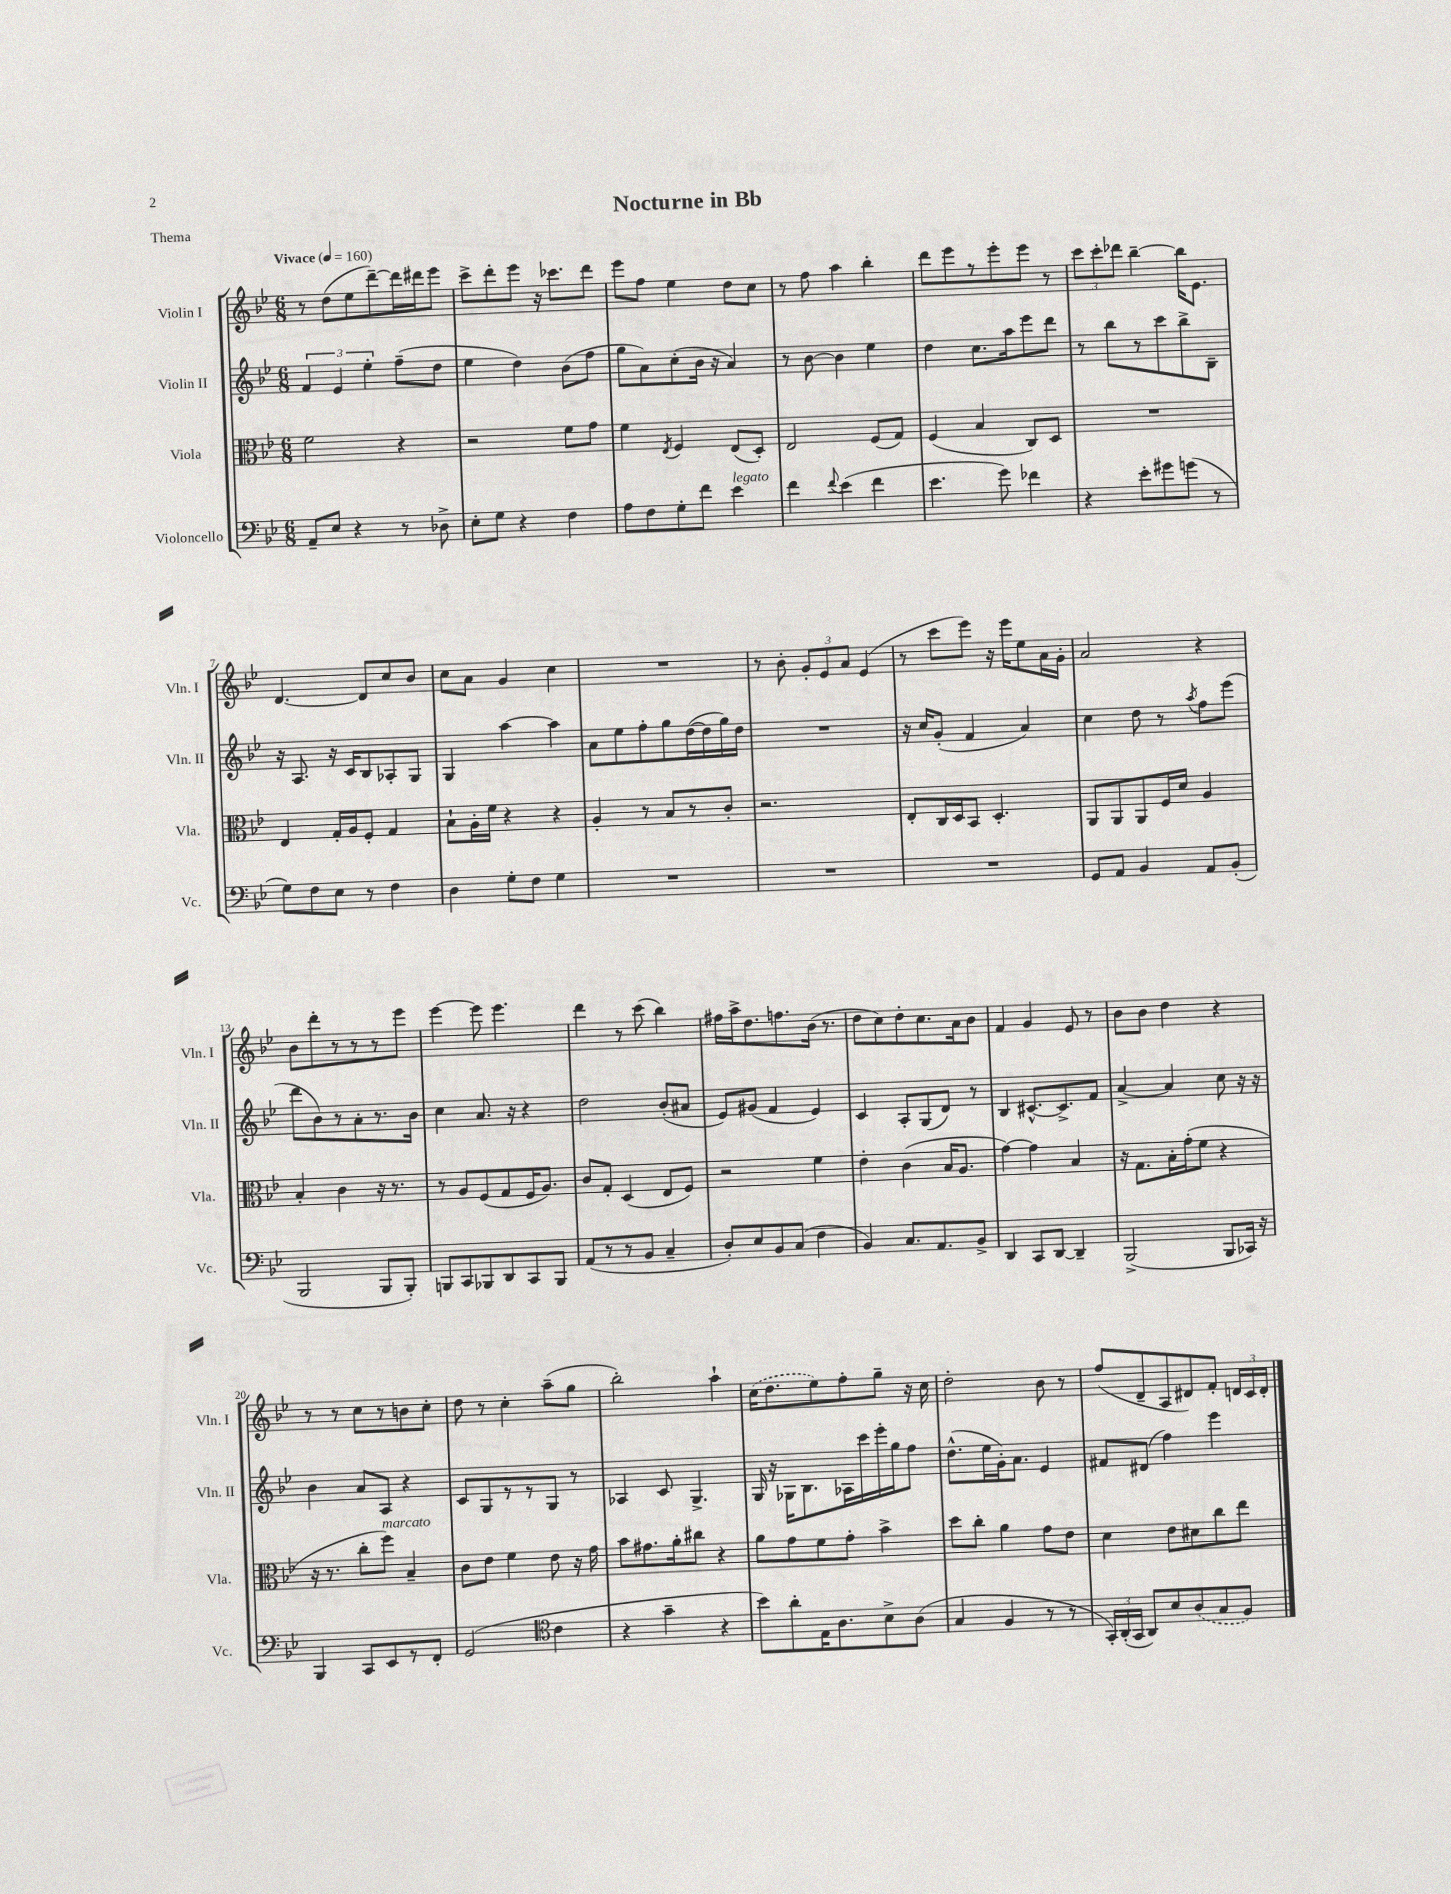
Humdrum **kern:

**kern	**kern	**kern	**kern
*part4	*part3	*part2	*part1
*staff4	*staff3	*staff2	*staff1
*I"Violoncello	*I"Viola	*I"Violin II	*I"Violin I
*I'Vc.	*I'Vla.	*I'Vln. II	*I'Vln. I
*clefF4	*clefC3	*clefG2	*clefG2
*k[b-e-]	*k[b-e-]	*k[b-e-]	*k[b-e-]
*M6/8	*M6/8	*M6/8	*M6/8
*MM160	*MM160	*MM160	*MM160
=1	=1	=1	=1
!	!	!	!LO:TX:a:B:t=Vivace
8AA~/L	2f\	6f/	8r
8E-/J	.	.	(8dd\L
.	.	6e-/	.
4r	.	.	8ee-\
.	.	6ee-'\	.
.	.	.	[8ddd~\)
8r	4r	(8ff~\L	16ddd\L]
.	.	.	16ddd#X\J
8D-X^\	.	8dd\J	8eee-\J
=2	=2	=2	=2
8E-'\L	2r	4ee-\	8ccc^\L
8G\J	.	.	8ddd'\
4r	.	4dd\)	8eee-\J
.	.	.	16r
.	.	.	8.ccc-X\L
4F\	8f\L	(8b-\L	.
.	8g\J	8ff\J	8ddd\J
=3	=3	=3	=3
8A\L	4f\	8gg\L	8eee-\L
8F\	.	8a\)	8ff\J
.	8qE-/	.	.
8G'\	4F/	(8cc'\	4ee-\
8f\J	.	16b-\Jk	.
.	.	16r	.
!LO:TX:a:i:t=legato	!	!	!
4e-\	(8E-/L	4a/)	8dd\L
.	8D'/J)	.	8cc\J
=4	=4	=4	=4
4f\	2E-/	8r	8r
.	.	[8b-\	8ff\
8qqf/	.	.	.
(4e-\	.	4b-\]	4aa\
4f\	(8F/L	4ee-\	4bb-'\
.	8G/J)	.	.
=5	=5	=5	=5
4.e-\	(4F/	4dd\	8ddd\L
.	.	.	8eee-\
.	4B-/	8.cc\L	8r
8g\)	.	.	8eee-'\
.	.	16aa\k	.
4f-X\	8C/L)	8eee-\	8eee-\J
.	8D/J	8ddd\J	8r
=6	=6	=6	=6
4r	2.r	8r	12ccc\L
.	.	.	12ccc'\
.	.	8bb-\L	.
.	.	.	12ddd-X\J
8e-'\L	.	8r	[4bb-~\
8g#X\	.	8ccc\	.
(8gn\J	.	8bb-^\	16bb-\KL]
.	.	.	8.e-\J
8r	.	8B-~\J	.
!!LO:LB:g=z
=7	=7	=7	=7
8G\L)	4E-/	16r	[4.d/
.	.	8.A/	.
8F\	.	.	.
8E-\J	16G'/LL	16r	.
.	16A/J	16c/KL	.
8r	8F'/J	8B-/	8d/L]
4F\	4G/	8A-X'/	8cc/
.	.	8G/J	8b-/J
=8	=8	=8	=8
4D\	8B-`\L	4G/	8cc\L
.	16A'\L	.	8a\J
.	16f\JJ	.	.
8G'\L	4r	[4aa\	4g/
8F\J	.	.	.
4G\	4r	4aa\]	4cc\
=9	=9	=9	=9
2.r	4A'/	8a\L	2.r
.	.	8ee-\	.
.	8r	8ff'\	.
.	8B-/L	8gg\	.
.	8r	([16dd\L	.
.	.	16dd\]	.
.	8c'/J	16gg\)	.
.	.	16dd\JJ	.
=10	=10	=10	=10
2.r	2.r	2.r	8r
.	.	.	8b-'\
.	.	.	12g'/L
.	.	.	12e-/
.	.	.	12a/J
.	.	.	(4e-/
=11	=11	=11	=11
2.r	8E-'/L	16r	8r
.	.	16cc/KL	.
.	16C/L	(8g'/J	8ccc\L
.	16D/J	.	.
.	8BB-/J	4f/	8eee-\J)
.	4.D'/	.	16r
.	.	.	16eee-\KL
.	.	4a/)	8ee-\
.	.	.	16a\L
.	.	.	16g'\JJ
=12	=12	=12	=12
8GG/L	8AA/L	4cc\	2a/
8AA/J	8AA/	.	.
4BB-/	8AA/	8dd\	.
.	16F/L	8r	.
.	16d/JJ	.	.
.	.	8qaa/	.
8AA/L	4A/	8ff\L	4r
(8BB-'/J	.	(8eee-\J	.
!!LO:LB:g=z
=13	=13	=13	=13
2BBB-/	4B-'/	8ddd\L	8b-\L
.	.	8b-\)	8ddd'\
.	4c\	8r	8r
.	.	8a'\	8r
8BBB-/L	16r	8.r	8r
.	8.r	.	.
8BBB-'/J)	.	.	8eee-\J
.	.	16b-\Jk	.
=14	=14	=14	=14
8BBBn/L	8r	4cc\	[4eee-\
8CC/	8A/L	.	.
8BBB-X/	(8F/	8.a/	8eee-\]
8DD/	8G/	.	4.eee-\
.	.	16r	.
8CC/	16F/K	4r	.
.	8.A/J)	.	.
8BBB-/J	.	.	.
=15	=15	=15	=15
(8AA/L	8c/L	2dd\	4ddd\
8r	8G'/J	.	.
8r	(4D/	.	8r
8BB-/J	.	.	(8ccc\
4C~/	8E-/L	(8b-'/L	4bb-\)
.	8F/J)	8a#X/J	.
=16	=16	=16	=16
8D'/L)	2r	8e-/L)	16ff#X\LL
.	.	.	16aa^\J
8E-/	.	(8g#X/J	8.dd\
8BB-/	.	4f/	.
.	.	.	8.ffn\
(8C/J	.	.	.
4F\	4f\	4e-/)	(16b-\Jk
.	.	.	8.r
=17	=17	=17	=17
4BB-/)	4e-'\	4c/	8dd\L
.	.	.	8cc\)
8.C/L	(4c\	8A'/L	8dd'\
.	.	(8G/	8.cc\
8.AA/	.	.	.
.	16B-/KL	8d/J)	.
.	8.A/J	.	16a\k
8BB-^/J	.	8r	8b-\J
=18	=18	=18	=18
4DD/	[4g\)	4B-/	4f/
8CC/L	4g\]	[8.c#X^^/L	4g/
[8DD/J	.	.	.
.	.	8.c#^/]	.
4DD~/]	4B-/	.	8e-/
.	.	8f/J	8r
=19	=19	=19	=19
(2BBB-^/	16r	[4a^/	8b-\L
.	8.G\L	.	.
.	.	.	8b-\J
.	16B-'\L	4a/]	4dd\
.	(16g'\J	.	.
.	8f\J	.	.
8BBB-/L	4r	8cc\	4r
16CC-X/Jk)	.	16r	.
16r	.	16r	.
!!LO:LB:g=z
=20	=20	=20	=20
4BBB-/	16r	4b-\	8r
.	8.r	.	.
.	.	.	8r
8CC/L	8cc'\L	8a/L	8cc\L
!	!LO:TX:a:i:t=marcato	!	!
8EE-/	8ff\J)	8A/J	8r
8r	4B-~/	4r	8bn\
8FF'/J	.	.	8cc'\J
=21	=21	=21	=21
(2GG/	8c\L	8c/L	8dd\
.	8e-\J	8G/	8r
.	4f\	8r	4cc'\
.	.	8r	.
*clefC4	*	*	*
4c\	8e-\	8G/J	(8aa~\L
.	16r	8r	8gg\J
.	16g\	.	.
=22	=22	=22	=22
4r	8b-\L	4A-X/	2bb-'\)
.	8.g#X\	.	.
4g~\	.	8c/	.
.	16a'\k	.	.
.	8cc#X\J	4.G^/	.
4r	4r	.	4aa`\
=23	=23	=23	=23
8b-\L)	8a\L	16G/	(16cc\KL
.	.	16r	8.dd\
8a'\	8g\	16G-X\KL	.
.	.	8.B-\	.
16E-\K	8f\	.	8ee-\)
8.A\	.	.	.
.	8g'\J	16A-X\L	8ff'\
.	.	16ccc\	.
8B-^\	4b-^\	16eee-'\	8gg~\J
.	.	16gg\J	.
(8A\J	.	8ff\J	16r
.	.	.	16cc\
=24	=24	=24	=24
4G/	8dd\L	(8.dd^^\L	2dd'\
.	8cc'\J	.	.
.	.	16ee-\L	.
4F/	4a\	16g'\J)	.
.	.	8.a\J	.
8r	8g\L	4e-/	8b-\
8r	8e-\J	.	8r
=25	=25	=25	=25
24GG'/LL)	4d\	8f#X/L	(8ff/L
(24AA'/	.	.	.
24GG/JJ	.	.	.
8AA/L)	.	(8d#X/J	8d~/
8B-/	8e-\L	4ff\)	8A/
(8A/	8d#X\	.	8d#X/)
8G/	8cc\	4eee-\	8f'/J
8F/J)	8ee-\J	.	24dn/LL
.	.	.	24c/
.	.	.	24d'/JJ
==	==	==	==
*-	*-	*-	*-
